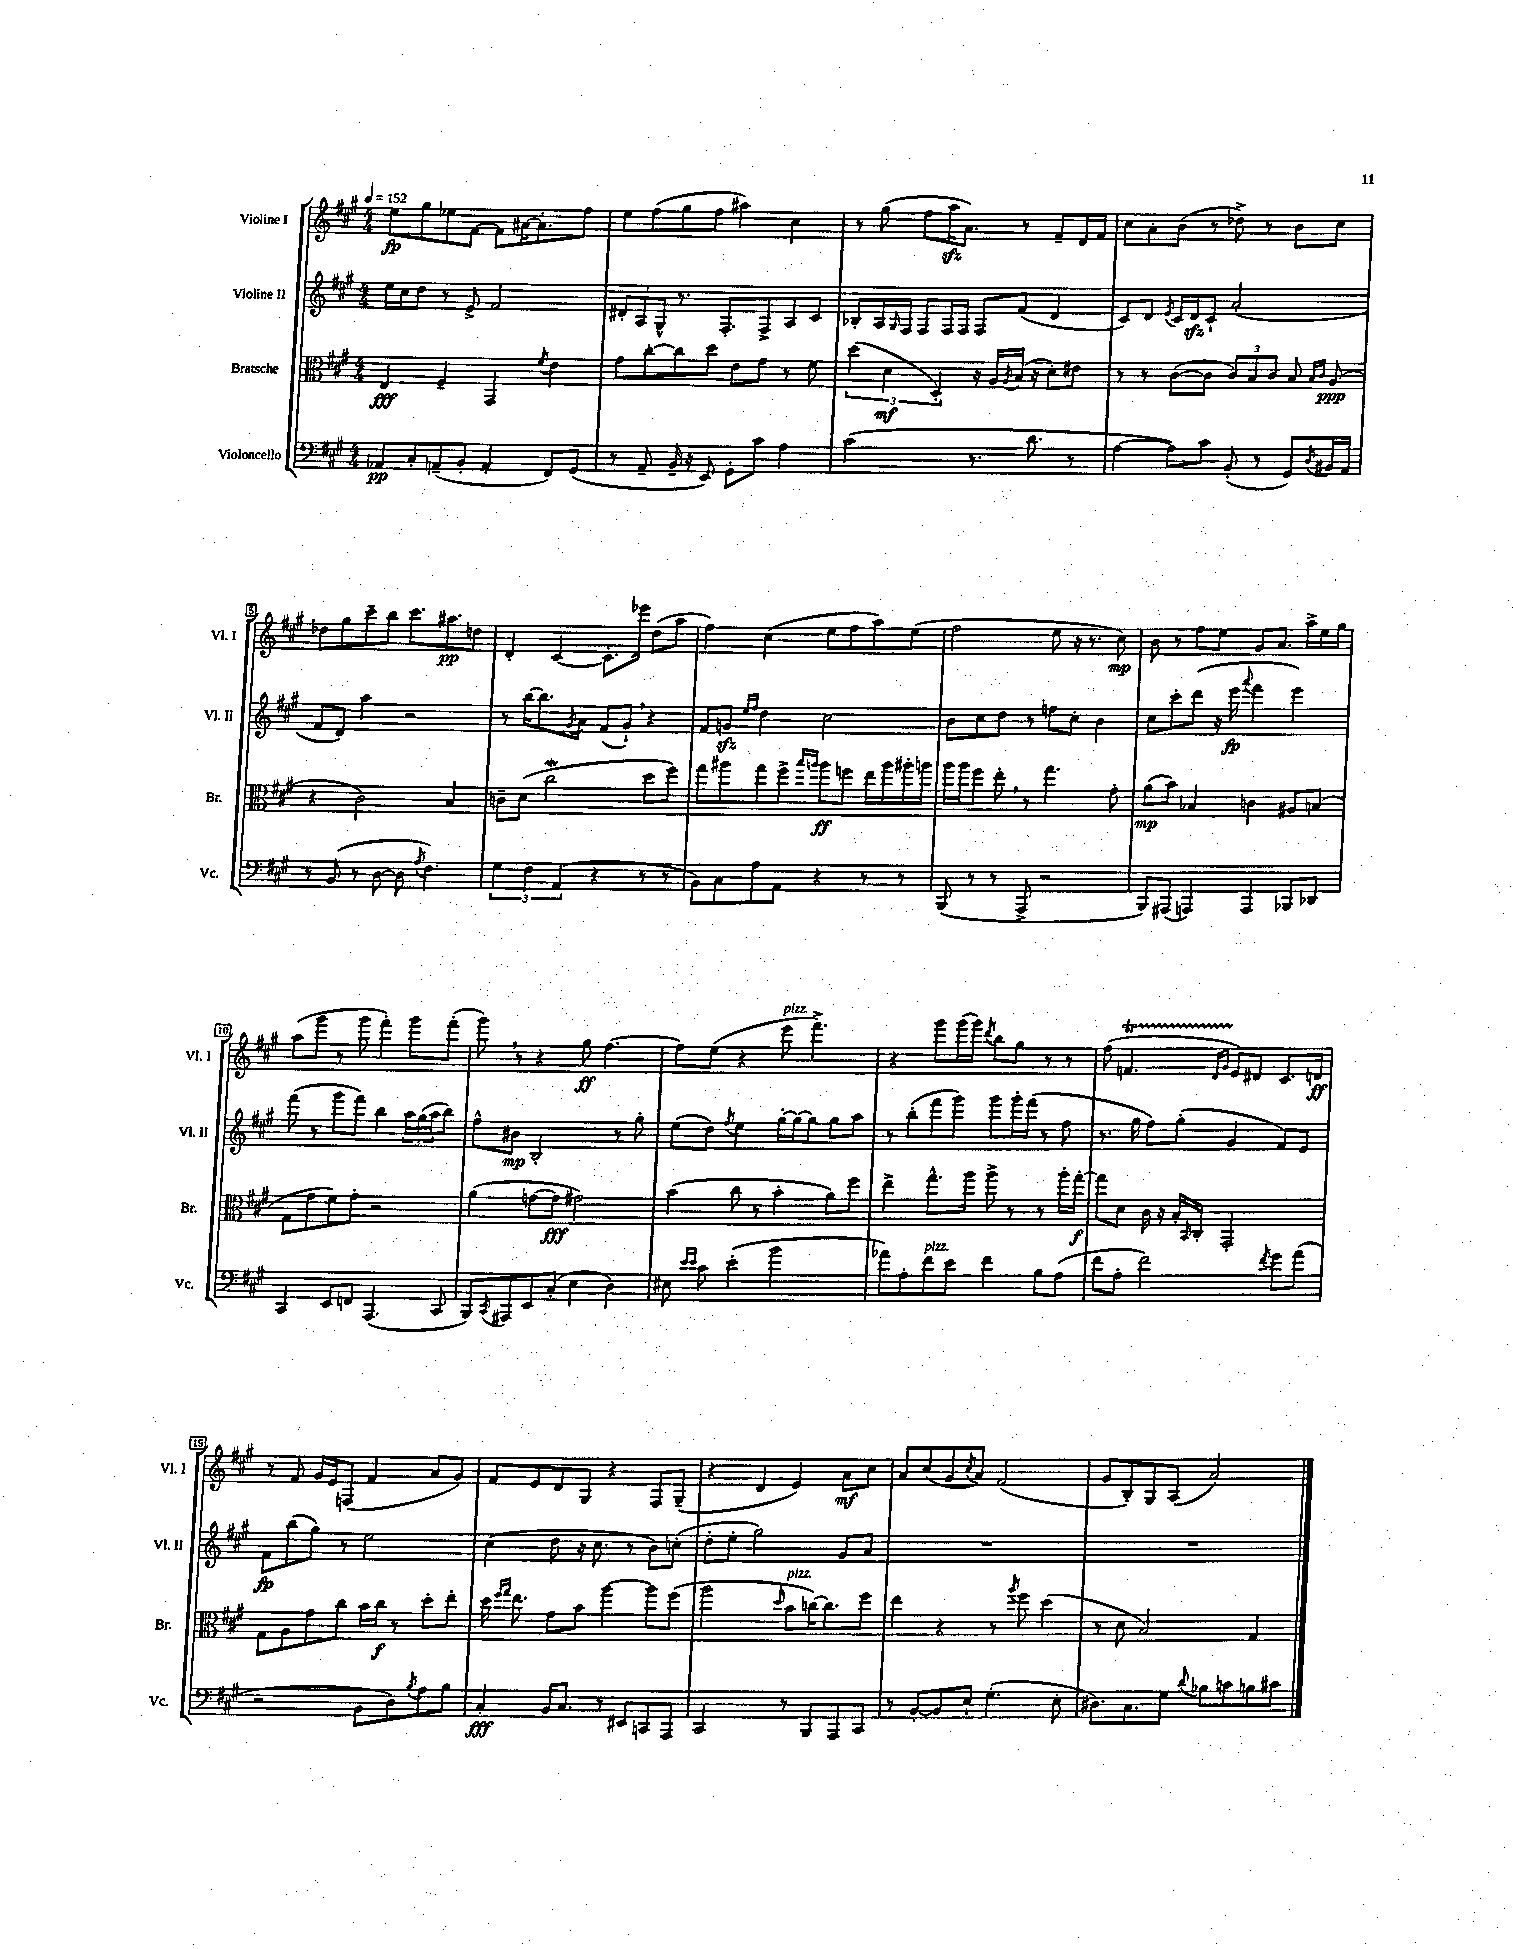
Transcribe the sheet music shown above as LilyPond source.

<<
\new StaffGroup <<
\new Staff = "s0" \with { instrumentName = "Violine I" shortInstrumentName = "Vl. I" } {
    \clef treble \key a \major \numericTimeSignature \time 4/4 \tempo 4 = 152
    e''8\fp gis''8 ees''8 fis'8~ fis'8 ais'16~ ais'8.-. fis''8 |
    e''8 fis''8( gis''8 fis''8 ais''4) cis''4 |
    r8 gis''8( fis''8 a''16\sfz a'8.) r8 fis'8-- d'16 fis'16 |
    cis''8 a'8-. b'8( r8 des''8->) r8 b'8 cis''8 |
    des''8 gis''8 cis'''8-- b''8 cis'''8. ais''8.\pp d''8 |
    d'4-. cis'4~ cis'8.-. ees'''16 d''8( a''8 |
    fis''4) cis''4( e''8 fis''8 a''8) e''8( |
    fis''2 e''8 r16 r8. cis''8\mp) |
    b'8 r8 fis''8 e''8 gis'8 a'8. a''16-> e''16 gis''16 |
    a''8( gis'''8 r8 gis'''8 fis'''4-.) gis'''8 fis'''8-.( |
    gis'''8) \breathe r8 r4 gis''8\ff fis''4.~ |
    fis''8 e''8( r4 e'''8^\markup { \italic "pizz." } fis'''4.->) |
    r4 gis'''8 gis'''16( gis'''16) \acciaccatura { d'''8 } b''8 gis''8 r8 r8 |
    fis''8( f'4.\startTrillSpan \grace { d'16 gis'16 } e'8\stopTrillSpan) dis'8 cis'8. d'16\ff |
    r8 fis'8 gis'16 e'16 f8( fis'4 a'8 gis'8) |
    fis'8 e'8 d'8 gis8 r4 fis8 gis8--( |
    r4 d'4 e'4) a'8\mf cis''8 |
    a'8 cis''8( gis'8 \acciaccatura { cis''8 } a'8) fis'2( |
    gis'8 b8-.) gis8 a8( a'2) \bar "|." |
}
\new Staff = "s1" \with { instrumentName = "Violine II" shortInstrumentName = "Vl. II" } {
    \clef treble \key a \major \numericTimeSignature \time 4/4
    e''16 cis''16 d''8 r8 e'8-> fis'2 |
    \tuplet 3/2 { dis'8-. a8 gis8-^ } r8. fis8.-. fis8-> a8 cis'8 |
    bes8-. a16 \grace { gis16 } fis16 fis8 fis16 fis16 fis8 fis'8( d'4 |
    cis'8) d'8 \acciaccatura { e'8 } cis'16 d'16\sfz cis'8-! a'2-.( |
    fis'8 d'8) a''4 r2 |
    r8 b''16~ b''8. \acciaccatura { gis'8 } a'8 fis'8( gis'8-!) \breathe r4 |
    fis'8 g'8\sfz \grace { e''16 fis''16 } d''4 cis''2 |
    b'8 cis''8 d''8 r8 f''8 cis''8-. b'4 |
    cis''8 cis'''8-. d'''8( r16 e'''16\fp \appoggiatura { a'''8 } fis'''4 e'''4) |
    fis'''8( r8 gis'''8 fis'''8) b''4 \tuplet 3/2 { a''16 gis''16( a''16 } b''8) |
    fis''8-^ bis'8\mp b2-. r8 gis''8-. |
    e''8( d''8) \acciaccatura { fis''8 } e''4 gis''16~-. gis''16~ gis''8 gis''8 a''8 |
    r8 b''8-.( fis'''8 gis'''8) gis'''8 gis'''16-. fis'''16( r8 fis''8 |
    r8. gis''16 fis''8) gis''8-.( gis'4 fis'8) e'8 |
    fis'8\fp b''8( gis''8) r8 e''2 |
    cis''4( d''8 r16 cis''8. r8 b'8) c''8-.( |
    d''8-. e''8-. gis''2) gis'8 a'8 |
    R1 |
    R1 \bar "|." |
}
\new Staff = "s2" \with { instrumentName = "Bratsche" shortInstrumentName = "Br." } {
    \clef alto \key a \major \numericTimeSignature \time 4/4
    e4\fff fis4-- gis,4 \acciaccatura { fis'8 } e'4 |
    gis'8 cis''8~-. cis''8 d''8 e'8 gis'8 r8 fis'8 |
    \tuplet 3/2 { d''4( d'4\mf d4-.) } r16 a16 \acciaccatura { a8 } b16( r16 d'8-.) eis'8 |
    r8 r8 cis'8~( cis'8 \tuplet 3/2 { cis'8) b8 cis'8 } b8 \grace { b16 cis'16 } a8\ppp( |
    r4 cis'2) b4 |
    c'8-- d'8( cis''2\mordent d''8 fis''8) |
    gis''8 ais''8 gis''8 fis''8-> \grace { b''16 a''16 } a''8\ff f''8 e''16 a''16 ais''16-. a''16 |
    a''16 a''16 fis''8 e''8-. \breathe r8 gis''4. gis'8-. |
    a'8\mp( b'8) bes4 c'4 ais8 b8( |
    gis8 gis'8 fis'8) gis'8-. r2 |
    a'4( g'8~ g'8\fff gis'2) |
    b'4( cis''8 r8 b'4-. a'8) fis''8 |
    e''4-> gis''8.-^ a''16 a''8-> r8 r8 a''16-. gis''16~-.\f |
    gis''8 d'8 cis'16 r16 b16-. \grace { b,16 } cis16-. gis,2-. |
    gis8 a8 gis'8 cis''8 b'16 cis''16\f r8 d''8-. e''8-. |
    d''16 \grace { fis''16 gis''16 } e''8. gis'8 b'8 a''4~ a''8 fis''8( |
    a''2 \grace { d''16 } b'8^\markup { \italic "pizz." } c''16~) c''8. fis''8 |
    e''4 r4 r8 \acciaccatura { a''8 } fis''8 d''4( |
    r8 d'8 b2) gis4 \bar "|." |
}
\new Staff = "s3" \with { instrumentName = "Violoncello" shortInstrumentName = "Vc." } {
    \clef bass \key a \major \numericTimeSignature \time 4/4
    aes,8\pp cis8-. a,8--( b,8-. a,4-. fis,8) gis,8( |
    r8 a,8-- b,16-- r16 e,8) gis,8-. cis'8 a4 |
    cis'2( r8. d'8. r8 |
    a4~ a8) cis'8 b,8-.( r8 gis,8) \acciaccatura { d8 } bis,16 a,16 |
    r8 b,8( r8 d8~ d8 \acciaccatura { a8 } fis4.) |
    \tuplet 3/2 { gis4 fis4 a,4( } r4 r8 r8 |
    b,8) cis8 a8 a,8 r4 r8 r8 |
    b,,8( r8 r8 a,,8-> r2 |
    b,,8) ais,,8( a,,4) a,,4 bes,,8 des,8 |
    cis,4 e,8 f,8 a,,4.( cis,8 |
    b,,8) \acciaccatura { cis,8 } ais,,8 e,8 cis8-.( e4 d4) |
    eis8 \grace { e'16 e'16 } cis'8 e'4-.( b'2 |
    aes'8) a8-. fis'8^\markup { \italic "pizz." } e'8 fis'4 b8 a8( |
    fis'8 a8-. fis'2) \acciaccatura { fis'8 } gis'8 a'8( |
    r2 b,8 d8) \acciaccatura { b8 } a8 b8 |
    cis4-.\fff b,16 cis8. r8 eis,8 c,8 a,,8 |
    cis,2 r8 b,,8 a,,8 cis,8 |
    r8 b,8~-. b,8 e8-! gis4.-.( e8-. |
    dis8.) cis8. gis8 \appoggiatura { d'8 } bes8 c'8 b8 cis'8 \bar "|." |
}
>>
>>
\layout { \context { \Score \override BarNumber.stencil = #(make-stencil-boxer 0.1 0.3 ly:text-interface::print) } }
